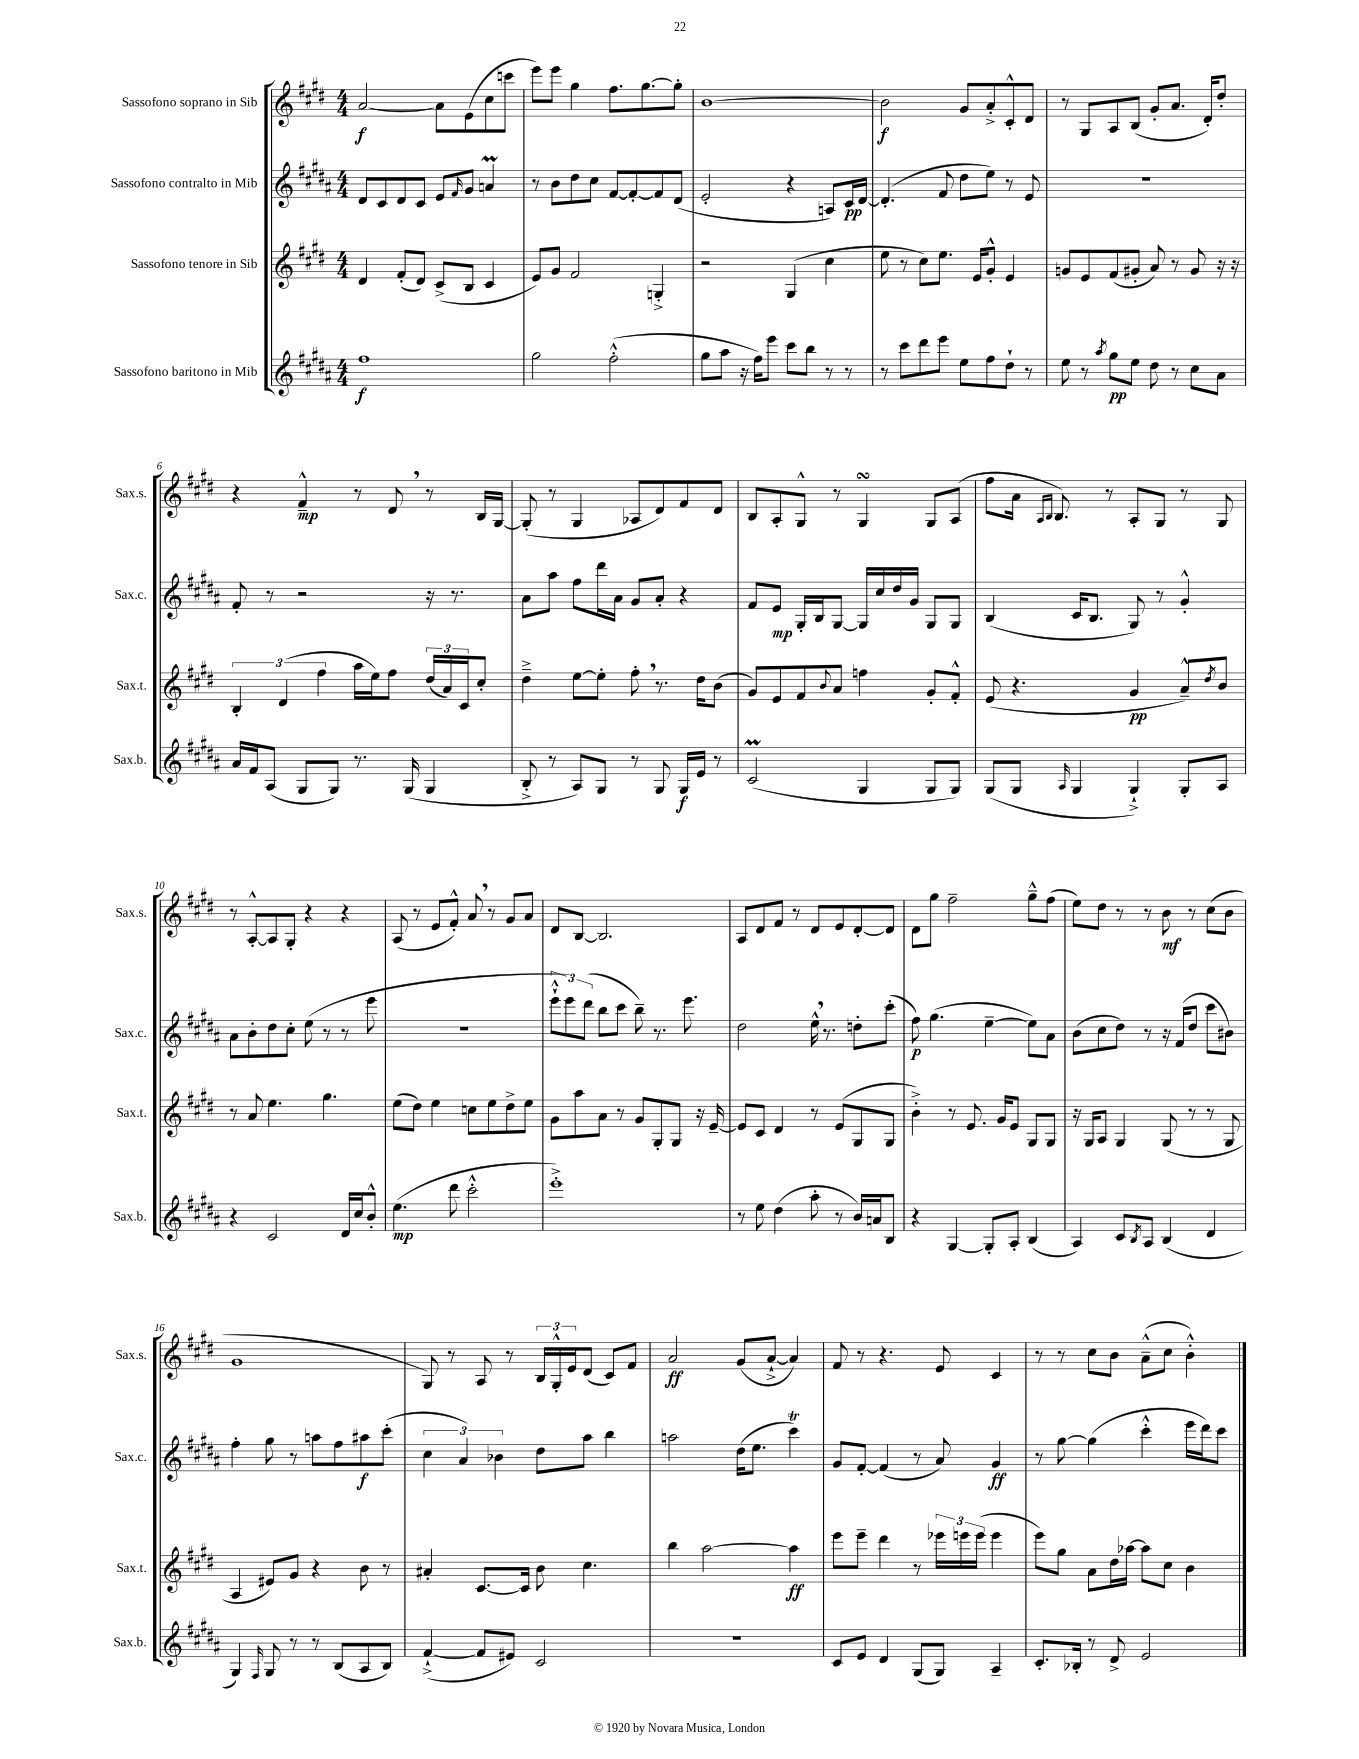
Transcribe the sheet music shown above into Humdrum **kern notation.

**kern	**dynam	**kern	**dynam	**kern	**dynam	**kern	**dynam
*part4	*part4	*part3	*part3	*part2	*part2	*part1	*part1
*staff4	*staff4	*staff3	*staff3	*staff2	*staff2	*staff1	*staff1
*I"Sassofono baritono in Mib	*	*I"Sassofono tenore in Sib	*	*I"Sassofono contralto in Mib	*	*I"Sassofono soprano in Sib	*
*I'Sax.b.	*	*I'Sax.t.	*	*I'Sax.c.	*	*I'Sax.s.	*
*clefG2	*	*clefG2	*	*clefG2	*	*clefG2	*
*k[f#c#g#d#a#]	*	*k[f#c#g#d#]	*	*k[f#c#g#d#a#]	*	*k[f#c#g#d#]	*
*M4/4	*	*M4/4	*	*M4/4	*	*M4/4	*
=1	=1	=1	=1	=1	=1	=1	=1
1ff#	f	4d#/	.	8d#/L	.	[2a/	f
.	.	.	.	8c#/	.	.	.
.	.	(8f#'/L	.	8d#/	.	.	.
.	.	8d#/J)	.	8c#/J	.	.	.
.	.	(8c#^/L	.	8e/L	.	8a\L]	.
.	.	.	.	16qqf#/	.	.	.
.	.	8B/J	.	8g#/J	.	(8e\	.
.	.	4c#/	.	4anM/	.	8cc#\	.
.	.	.	.	.	.	8cccn\J	.
=2	=2	=2	=2	=2	=2	=2	=2
2gg#\	.	8e/L)	.	8r	.	8eee\L)	.
.	.	8g#/J	.	8b\L	.	8eee\J	.
.	.	2f#/	.	8dd#\	.	4gg#\	.
.	.	.	.	8cc#\J	.	.	.
(2ff#'^^\	.	.	.	[8f#/L	.	8.ff#\L	.
.	.	.	.	8f#'/_	.	.	.
.	.	.	.	.	.	[8.gg#\	.
.	.	4Gn'^/	.	8f#/]	.	.	.
.	.	.	.	(8d#/J	.	8gg#'\J]	.
=3	=3	=3	=3	=3	=3	=3	=3
8gg#\L	.	2r	.	2e'/	.	[1b	.
8aa#\J	.	.	.	.	.	.	.
16r	.	.	.	.	.	.	.
16ff#\KL)	.	.	.	.	.	.	.
8eee\J	.	.	.	.	.	.	.
8ccc#\L	.	(4G#/	.	4r	.	.	.
8bb\J	.	.	.	.	.	.	.
8r	.	4cc#\	.	8An/L)	.	.	.
8r	.	.	.	16c#/L	pp	.	.
.	.	.	.	[16d#/JJ	.	.	.
=4	=4	=4	=4	=4	=4	=4	=4
8r	.	8ee\	.	(4.d#'/]	.	2b\]	f
8ccc#\L	.	8r	.	.	.	.	.
8ddd#\	.	8cc#\L)	.	.	.	.	.
8eee\J	.	8.ee\J	.	8f#/	.	.	.
8ee\L	.	.	.	8dd#\L	.	8g#/L	.
.	.	16e/KL	.	.	.	.	.
8ff#\	.	8g#'^^/J	.	8ee\J)	.	8a'^/	.
8dd#`\J	.	4e/	.	8r	.	8c#'^^/	.
8r	.	.	.	8e/	.	8d#/J	.
=5	=5	=5	=5	=5	=5	=5	=5
8ee\	.	8gn/L	.	1r	.	8r	.
8r	.	8e/	.	.	.	8G#/L	.
8qaa#/	.	.	.	.	.	.	.
8gg#\L	pp	(8f#/	.	.	.	8A/	.
8ee\J	.	8g#X'/J	.	.	.	(8B/J	.
8dd#\	.	8a/)	.	.	.	8g#'/L	.
8r	.	8r	.	.	.	8.a/J	.
8cc#\L	.	8g#/	.	.	.	.	.
.	.	.	.	.	.	16d#'/KL)	.
8a#\J	.	16r	.	.	.	8dd#'/J	.
.	.	16r	.	.	.	.	.
!!LO:LB:g=z
=6	=6	=6	=6	=6	=6	=6	=6
16a#/LL	.	6B'/	.	8f#'/	.	4r	.
16f#/J	.	.	.	.	.	.	.
(8A#/J	.	.	.	8r	.	.	.
.	.	(6d#/	.	.	.	.	.
8G#/L	.	.	.	2r	.	4f#~^^/	mp
.	.	6ff#\	.	.	.	.	.
8G#/J)	.	.	.	.	.	.	.
8.r	.	16aa\LL	.	.	.	8r	.
.	.	16ee\J)	.	.	.	.	.
.	.	8ff#\J	.	.	.	8d#,/	.
(16G#/	.	.	.	.	.	.	.
4G#/	.	(24dd#/LL	.	16r	.	8r	.
.	.	24a/)	.	.	.	.	.
.	.	.	.	8.r	.	.	.
.	.	24c#/J	.	.	.	.	.
.	.	8cc#'/J	.	.	.	16B/LL	.
.	.	.	.	.	.	[16G#/JJ	.
=7	=7	=7	=7	=7	=7	=7	=7
8B'^/	.	4dd#~^\	.	8a#\L	.	(8G#'/]	.
8r	.	.	.	8aa#\J	.	8r	.
8A#/L)	.	[8ee\L	.	8ff#\L	.	4G#/	.
8G#/J	.	8ee'\J]	.	16ddd#\L	.	.	.
.	.	.	.	16a#\JJ	.	.	.
8r	.	8ff#',\	.	8g#/L	.	8A-X/L	.
8G#/	.	8.r	.	8a#'/J	.	8d#/)	.
16G#/LL	f	.	.	4r	.	8f#/	.
16e/JJ	.	16dd#\KL	.	.	.	.	.
8r	.	(8b\J	.	.	.	8d#/J	.
=8	=8	=8	=8	=8	=8	=8	=8
(2c#M/	.	8g#/L)	.	8f#/L	.	8B/L	.
.	.	8e/	.	8e/J	mp	8A'/	.
.	.	8f#/	.	16G#'/LL	.	8G#^^/J	.
.	.	.	.	16B/J	.	.	.
.	.	8qqb/	.	.	.	.	.
.	.	8a/J	.	[8G#/J	.	8r	.
4G#/	.	4ffn\	.	16G#/LL]	.	4G#sSsS/	.
.	.	.	.	16cc#/	.	.	.
.	.	.	.	16dd#/	.	.	.
.	.	.	.	16g#/JJ	.	.	.
8G#/L	.	8g#'/L	.	8G#/L	.	8G#/L	.
8G#/J)	.	8f#'^^/J	.	8G#/J	.	(8A/J	.
=9	=9	=9	=9	=9	=9	=9	=9
(8G#/L	.	(8e/	.	(4B/	.	8ff#\L	.
8G#/J	.	4.r	.	.	.	16a\Jk	.
.	.	.	.	.	.	16qqA/LL	.
.	.	.	.	.	.	16qqB/JJ	.
.	.	.	.	.	.	8.B/)	.
16qqA#/	.	.	.	.	.	.	.
4G#/	.	.	.	16c#/KL	.	.	.
.	.	.	.	8.B/J	.	.	.
.	.	.	.	.	.	8r	.
4G#`^/)	.	4g#/	pp	8G#/)	.	8A'/L	.
.	.	.	.	8r	.	8G#/J	.
8G#'/L	.	8a~^^/L)	.	4g#'^^/	.	8r	.
.	.	8qdd#/	.	.	.	.	.
8A#/J	.	8b/J	.	.	.	8G#/	.
!!LO:LB:g=z
=10	=10	=10	=10	=10	=10	=10	=10
4r	.	8r	.	8a#\L	.	8r	.
.	.	8a/	.	8b'\	.	[8A'^^/L	.
2c#/	.	4.ee\	.	8dd#\	.	8A/]	.
.	.	.	.	8cc#'\J	.	8G#'/J	.
.	.	.	.	(8ee\	.	4r	.
.	.	4.gg#\	.	8r	.	.	.
16d#/LL	.	.	.	8r	.	4r	.
16cc#/J	.	.	.	.	.	.	.
8b'^^/J	.	.	.	8eee\	.	.	.
=11	=11	=11	=11	=11	=11	=11	=11
(4.ee\	mp	(8ee\L	.	1r	.	(8A/	.
.	.	8dd#\J)	.	.	.	8r	.
.	.	4ee\	.	.	.	8e/L	.
8ddd#\	.	.	.	.	.	8f#'^^/J)	.
2ccc#'^^\	.	8ccn\L	.	.	.	8a,/	.
.	.	8ee\	.	.	.	8r	.
.	.	8dd#^\	.	.	.	8g#/L	.
.	.	8ee\J	.	.	.	8a/J	.
=12	=12	=12	=12	=12	=12	=12	=12
1eee'^)	.	8g#\L	.	12eee`^^\L	.	8d#/L	.
.	.	.	.	12eee\)	.	.	.
.	.	8aa\	.	.	.	[8B/J	.
.	.	.	.	(12ddd#\J	.	.	.
.	.	8a\J	.	8bb\L	.	2.B/]	.
.	.	8r	.	8ccc#\J	.	.	.
.	.	8g#/L	.	8bb~\)	.	.	.
.	.	8G#'/	.	8.r	.	.	.
.	.	8G#/J	.	.	.	.	.
.	.	.	.	8.eee\	.	.	.
.	.	16r	.	.	.	.	.
.	.	[16e~/	.	.	.	.	.
=13	=13	=13	=13	=13	=13	=13	=13
8r	.	8e/L]	.	2dd#\	.	8A/L	.
8ee\	.	8c#/J	.	.	.	8d#/	.
(4dd#\	.	4d#/	.	.	.	8f#/J	.
.	.	.	.	.	.	8r	.
8aa#'\	.	8r	.	16ee^^,\	.	8d#/L	.
.	.	.	.	8.r	.	.	.
8r	.	(8e/L	.	.	.	8e/	.
16b/LL)	.	8G#/	.	8ddn'\L	.	[8d#'/	.
16an/J	.	.	.	.	.	.	.
8B/J	.	8G#/J	.	(8ccc#'\J	.	8d#/J]	.
=14	=14	=14	=14	=14	=14	=14	=14
4r	.	4b'^\)	.	8ff#\)	p	8d#\L	.
.	.	.	.	(4.gg#\	.	8gg#\J	.
[4G#/	.	8r	.	.	.	2ff#~\	.
.	.	8.e/	.	.	.	.	.
8G#'/L]	.	.	.	[4ee~\	.	.	.
.	.	16g#/KL	.	.	.	.	.
8A#'/J	.	8e/J	.	.	.	.	.
(4B/	.	8G#/L	.	8ee\L])	.	8gg#~^^\L	.
.	.	8G#/J	.	8a#\J	.	(8ff#\J	.
=15	=15	=15	=15	=15	=15	=15	=15
4A#/)	.	16r	.	(8b\L	.	8ee\L)	.
.	.	16G#/KL	.	.	.	.	.
.	.	8A/J	.	8cc#\	.	8dd#\J	.
8c#/L	.	4G#/	.	8dd#\J)	.	8r	.
8qB/	.	.	.	.	.	.	.
8A#/J	.	.	.	8r	.	8r	.
(4B/	.	(8G#/	.	16r	.	8b\	mf
.	.	.	.	(16f#/KL	.	.	.
.	.	8r	.	8dd#/J	.	8r	.
4d#/	.	8r	.	8ccc#\L	.	(8cc#\L	.
.	.	8G#/	.	8b#X\J)	.	8b\J	.
!!LO:LB:g=z
=16	=16	=16	=16	=16	=16	=16	=16
4G#/)	.	4A/	.	4ff#'\	.	1g#	.
16qqF#/	.	.	.	.	.	.	.
8G#/	.	8e#X/L)	.	8gg#\	.	.	.
8r	.	8g#/J	.	8r	.	.	.
8r	.	4r	.	8aan\L	.	.	.
(8B/L	.	.	.	8ff#\	.	.	.
8A#/	.	8b\	.	8aa#X\	f	.	.
8B/J)	.	8r	.	(8ccc#'\J	.	.	.
=17	=17	=17	=17	=17	=17	=17	=17
([4f#`^/	.	4a#X'/	.	6cc#\	.	8G#/)	.
.	.	.	.	.	.	8r	.
.	.	.	.	6a#/)	.	.	.
8f#/L]	.	[8.c#/L	.	.	.	8A/	.
.	.	.	.	6b-X\	.	.	.
8e#X/J)	.	.	.	.	.	8r	.
.	.	16c#/Jk]	.	.	.	.	.
2c#/	.	8b\	.	8dd#\L	.	24B/LL	.
.	.	.	.	.	.	24G#'^^/	.
.	.	.	.	.	.	24e/J	.
.	.	4.cc#\	.	8aa#\J	.	(8d#/J	.
.	.	.	.	4bb\	.	8c#/L)	.
.	.	.	.	.	.	8f#/J	.
=18	=18	=18	=18	=18	=18	=18	=18
1r	.	4bb\	.	2aan\	.	2a/	ff
.	.	[2aa\	.	.	.	.	.
.	.	.	.	(16dd#\KL	.	(8g#/L	.
.	.	.	.	8.ee\J	.	.	.
.	.	.	.	.	.	[8a`^/J	.
.	.	4aa\]	ff	4ccc#T\)	.	4a/])	.
=19	=19	=19	=19	=19	=19	=19	=19
8c#/L	.	8eee\L	.	8g#/L	.	8f#/	.
8e/J	.	8eee~\J	.	[8f#'/J	.	8r	.
4d#/	.	4ddd#\	.	(4f#/]	.	4.r	.
(8G#/L	.	8r	.	8r	.	.	.
8G#/J)	.	24eee-X\LL	.	8a#/)	.	8e/	.
.	.	24eeen\	.	.	.	.	.
.	.	(24eee\JJ	.	.	.	.	.
4A#~/	.	4eee\	.	4g#/	ff	4c#/	.
=20	=20	=20	=20	=20	=20	=20	=20
8.c#'/L	.	8eee\L)	.	8r	.	8r	.
.	.	8gg#\J	.	[8gg#\	.	8r	.
16B-X'/Jk	.	.	.	.	.	.	.
8r	.	8a\L	.	(4gg#\]	.	8cc#\L	.
8d#^/	.	16dd#\L	.	.	.	8b\J	.
.	.	[16aa-X\JJ	.	.	.	.	.
2e/	.	8aa-\L]	.	4ccc#'^^\	.	(8a~^^\L	.
.	.	8cc#\J	.	.	.	8cc#\J	.
.	.	4b\	.	16eee\LL	.	4b'^^\)	.
.	.	.	.	16ddd#\J)	.	.	.
.	.	.	.	8ccc#\J	.	.	.
==	==	==	==	==	==	==	==
*-	*-	*-	*-	*-	*-	*-	*-
